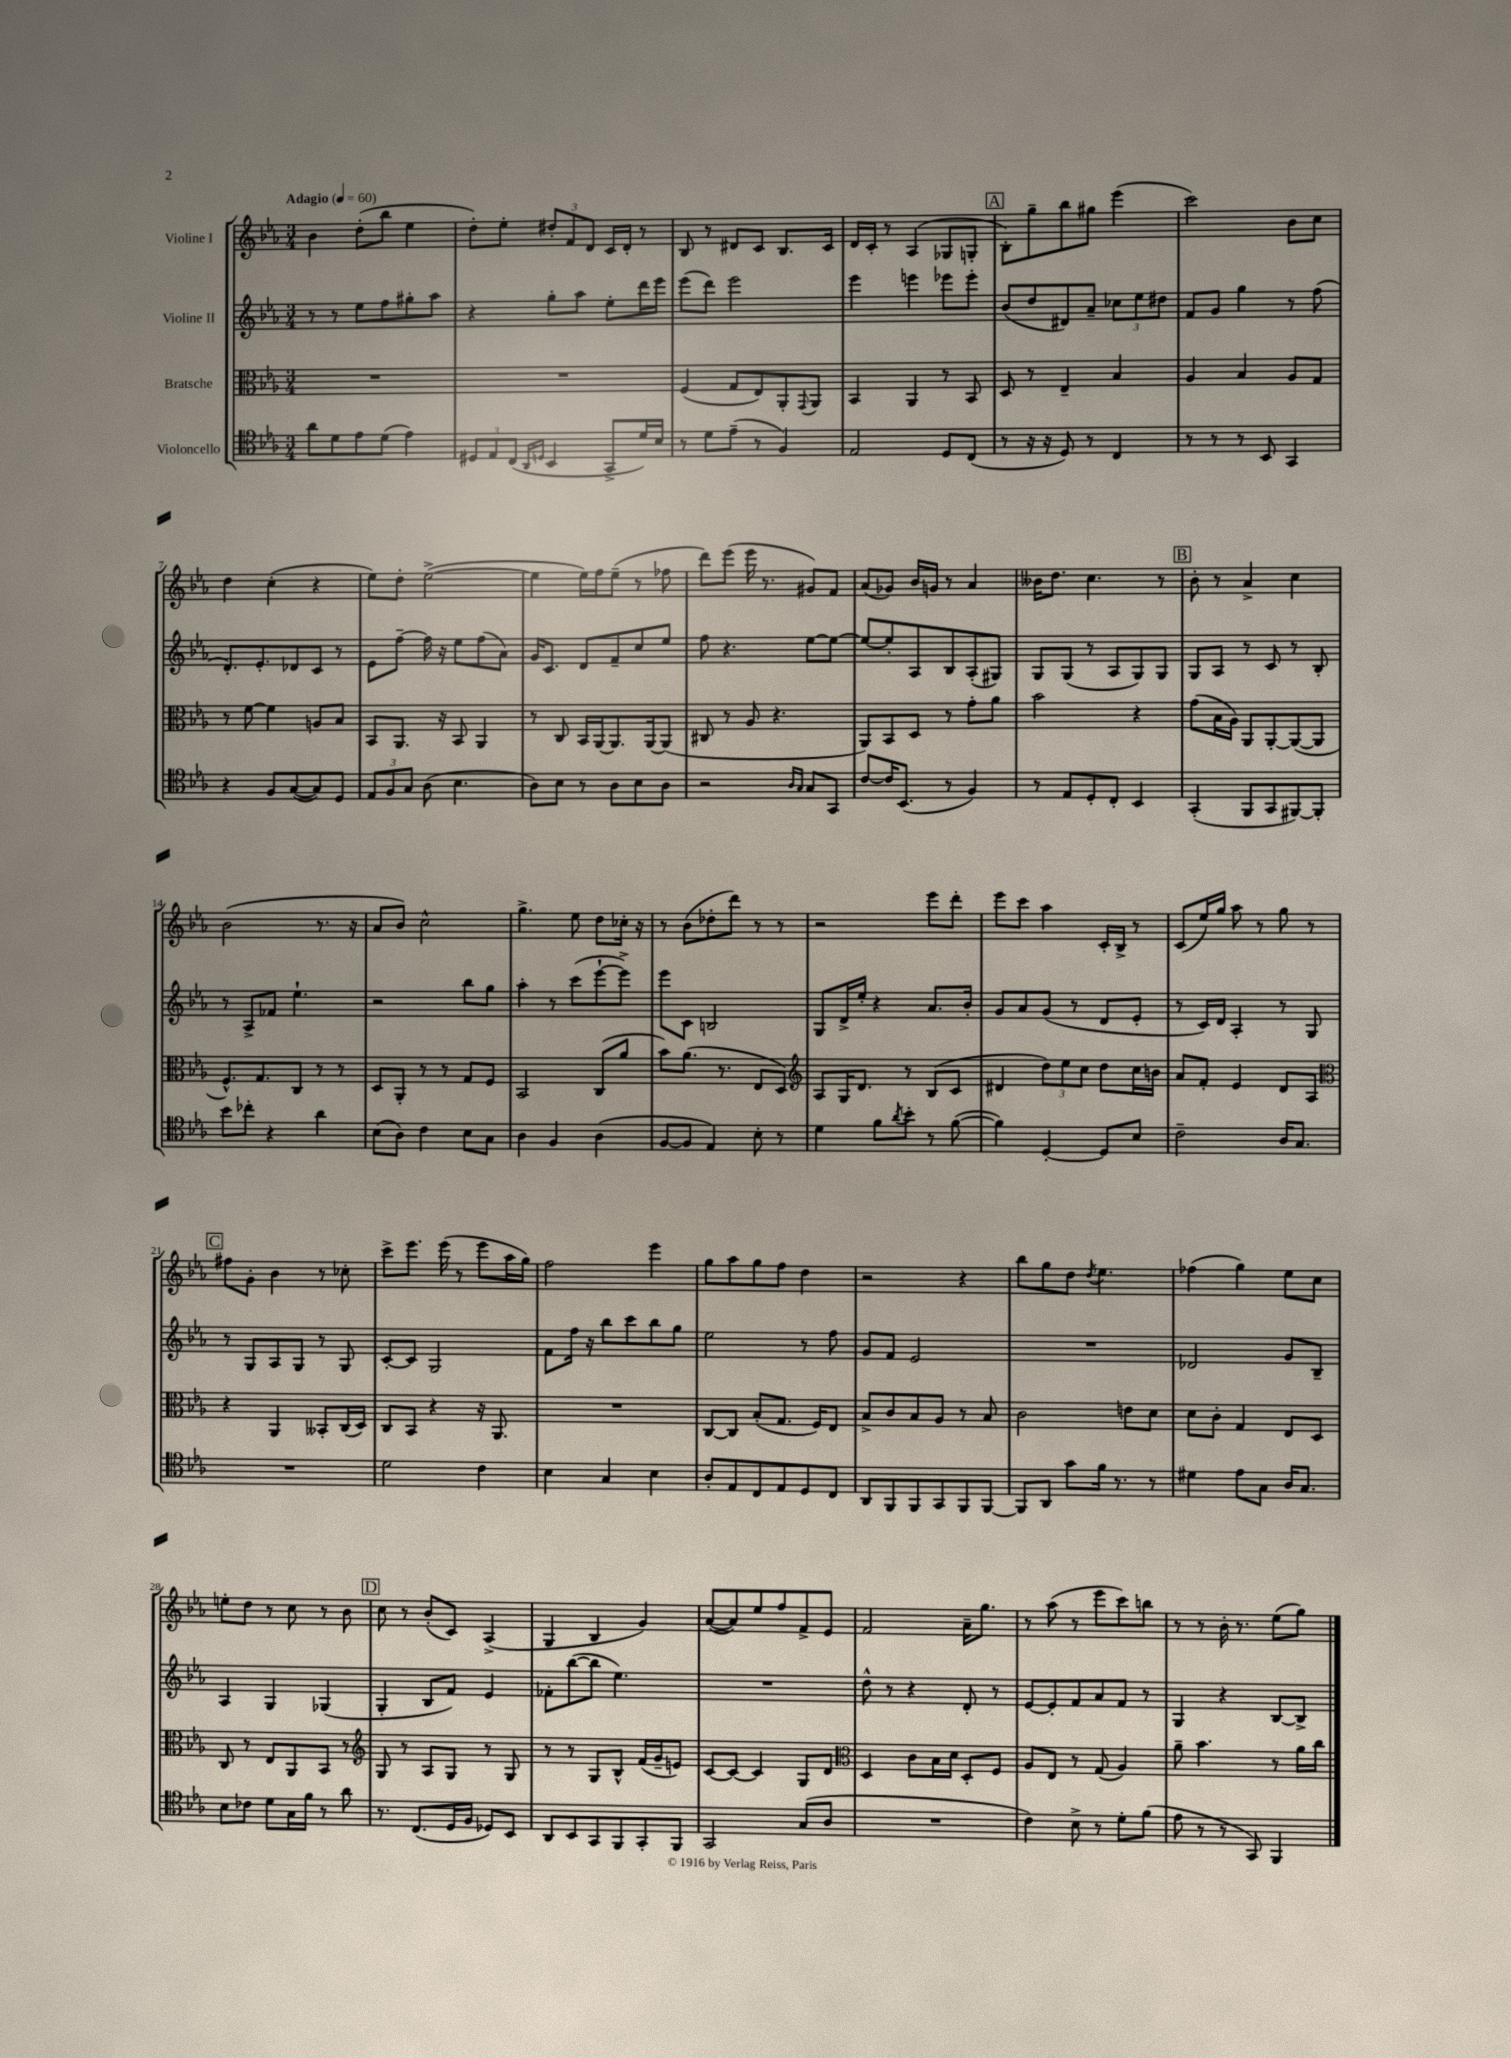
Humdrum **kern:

**kern	**kern	**kern	**kern
*part4	*part3	*part2	*part1
*staff4	*staff3	*staff2	*staff1
*I"Violoncello	*I"Bratsche	*I"Violine II	*I"Violine I
*clefC4	*clefC3	*clefG2	*clefG2
*k[b-e-a-]	*k[b-e-a-]	*k[b-e-a-]	*k[b-e-a-]
*M3/4	*M3/4	*M3/4	*M3/4
*MM60	*MM60	*MM60	*MM60
=1	=1	=1	=1
!	!	!	!LO:TX:a:B:t=Adagio
8a-\L	2.r	8r	4b-\
8d\	.	8r	.
8e-\	.	8ee-\L	(8dd'\L
(8d\J	.	8ff\	8bb-\J
4e-\)	.	8gg#X'\	4ee-\
.	.	8aa-\J	.
=2	=2	=2	=2
12D#X/L	2.r	4r	8dd'\L)
12E-/	.	.	.
.	.	.	8ee-'\J
(12C/J	.	.	.
16qqAA-/LL	.	.	.
16qqDn/JJ	.	.	.
4BB-/	.	8gg'\L	12dd#X'/L
.	.	.	12f/
.	.	8aa-\J	.
.	.	.	12d/J
8GG^/L	.	8ee-'\L	16c/LL
.	.	.	16d'/JJ
16d/L)	.	16ddd\L	8r
16B-/JJ	.	16eee-\JJ	.
=3	=3	=3	=3
8r	(4F/	(8eee-\L	8B-/
8d\L	.	8ddd\J)	8r
(8e-~\J	8G/L	2eee-\	8d#X/L
8r	8E-/)	.	8c/J
4F/)	8AA-'/	.	8.B-/L
.	8qqGG/	.	.
.	8AA-/J	.	.
.	.	.	16c/Jk
=4	=4	=4	=4
2E-/	4BB-/	4eee-\	16d/LL
.	.	.	16c'/JJ
.	.	.	8r
.	4AA-/	4eeen\	(4A-/
8D/L	8r	8eee-X\L	8G-X/L
(8C/J	8BB-/	8eee-'\J	8Gn'/J
!!LO:REH:place=s1:t=A
=5	=5	=5	=5
8r	8D/	(8b-/L	8B-'\L)
16r	8r	8dd/	8gg~\
16r	.	.	.
8D/)	4E-~/	8d#X/)	8bb-\
8r	.	8a-~/J	8gg#X\J
4C/	4B-/	12cc-X\L	(4eee-\
.	.	12ee-\	.
.	.	12dd#X\J	.
=6	=6	=6	=6
8r	4A-/	8f/L	2ccc\)
8r	.	8g/J	.
8r	4B-/	4gg\	.
8BB-/	.	.	.
4GG/	8A-/L	8r	8b-\L
.	8G/J	(8ff\	8cc\J
!!LO:LB:g=z
=7	=7	=7	=7
4r	8r	8.d'/L)	4dd\
.	[8f\	.	.
.	.	8.e-'/	.
8F/L	4f\]	.	(4cc'\
([8G/	.	8d-X/	.
8G/])	8An/L	8c/J	4r
8D/J	8B-/J	8r	.
=8	=8	=8	=8
12E-/L	8BB-/L	8e-\L	8ee-\L)
12F/	.	.	.
.	8.AA-/J	[8ff~\J	8dd'\J
12G/J	.	.	.
(8A-\	.	16ff\]	([2ee-^\
.	16r	16r	.
4.B-\	8BB-/	8ee-\L	.
.	4AA-/	(8ff\	.
.	.	8a-\J)	.
=9	=9	=9	=9
8A-\L)	8r	16g/KL	4ee-\]
.	.	8.c/J	.
8B-\J	8C/	.	.
8r	16BB-/LL	8d/L	16ee-\LL)
.	[16AA-/J	.	16ff\J
8A-\L	8.AA-/]	8f~/	(8ee-~\J
8B-\	.	8cc/	8r
.	[16AA-/k	.	.
8A-\J	(8AA-/J]	8ee-/J	8ff-X\
=10	=10	=10	=10
2r	8C#X/	8ff\	8ddd\L)
.	8r	4.r	(8eee-\J
.	8A-/	.	16eee-\
.	.	.	8.r
.	4.r	.	.
16qqA-/LL	.	.	.
16qqG/JJ	.	.	.
8G/L	.	[8ee-\L	8g#X/L)
8GG/J	.	8ee-\J_	8f/J
=11	=11	=11	=11
[8c/L	8AA-/L)	8ee-/L_	(8a-/L
16c/K]	8BB-/	8ee-'/]	8g-X/J)
(8.BB-/J	.	.	.
.	8D/J	8A-/	16b-/LL
.	.	.	16gn/JJ
8r	8r	8B-/	8r
4F/)	8g'\L	(8A-'/	4a-/
.	8a-\J	8G#X/J)	.
=12	=12	=12	=12
8r	2b-\	8G/L	16b--X\KL
.	.	.	8.dd\J
8E-/L	.	(8G/J	.
8D'/	.	8r	4.cc\
8C'/J	.	8A-/L	.
4BB-/	4r	8G/)	.
.	.	8G/J	8r
!!LO:REH:place=s1:t=B
=13	=13	=13	=13
(4GG'/	(8g\L	8G/L	8b-'\
.	16B-\L	8A-/J	8r
.	16A-\JJ)	.	.
8FF/L	8AA-/L	8r	4a-^/
8GG/	[8AA-'/	8c/	.
[8FF#X/)	(8AA-/_	8r	4cc\
8FF#'/J]	8AA-/J]	8B-'/	.
!!LO:LB:g=z
=14	=14	=14	=14
8b-\L	8.F^^/L)	8r	(2b-\
8cc-X'\J	.	8A-^/L	.
.	8.G/	.	.
4r	.	8f-X/J	.
.	8C/J	4.ee-`\	.
4a-\	8r	.	8.r
.	8r	.	.
.	.	.	16r
=15	=15	=15	=15
(8B-\L	8D/L	2r	8a-/L
8A-\J)	8AA-'/J	.	8b-/J)
4c\	8r	.	2cc^^\
.	8r	.	.
8B-\L	8G/L	8bb-\L	.
8G\J	8F/J	8gg\J	.
=16	=16	=16	=16
4A-\	2BB-/	4aa-'\	4.gg^\
4F/	.	8r	.
.	.	(8ccc\L	8ee-\
(4A-\	(8C/L	[8eee-`\	8dd\L
.	8a-/J	8eee-^\J])	16cc-X'\Jk
.	.	.	16r
=17	=17	=17	=17
[8F/L	8b-\L)	8eee-\L	8r
8F/J]	(8.a-\J	8c\J	(8b-\L
4E-/)	.	2Bn/	8dd-X'\
.	8.r	.	.
.	.	.	8ddd\J)
8B-'\	8E-/L	.	8r
8r	8D/J)	.	8r
=18	=18	=18	=18
*	*clefG2	*	*
4d\	8A-/L	8G/L	2r
.	16G/K	16d^/L	.
.	8.d/J	16ee-'/JJ	.
8f\L	.	4r	.
8qa-/	.	.	.
8b-'\J	8r	.	.
8r	(8B-/L	8.a-/L	8eee-\L
([8f\	8c/J	.	8ddd'\J
.	.	16b-'/Jk	.
=19	=19	=19	=19
4f\])	4d#X/	8g/L	8eee-\L
.	.	8a-/	8ccc\J
[4D'/	12dd\L)	(8g/J	4aa-\
.	12ee-\	.	.
.	.	8r	.
.	12cc\J	.	.
8D/L]	8dd\L	8d/L	16c'/LL
.	.	.	16B-^/JJ
8B-/J	16cc\L	8e-'/J	8r
.	16bn\JJ	.	.
=20	=20	=20	=20
2c~\	8a-/L	8r	(8c/L
.	8f'/J	16c/LL)	16ee-/L)
.	.	16d/JJ	16gg/JJ
.	4e-/	4A-'/	8aa-\
.	.	.	8r
16A-/KL	8d/L	8r	8gg\
8.G/J	.	.	.
.	8A-/J	8G/	8r
!!LO:LB:g=z
!!LO:REH:place=s1:t=C
=21	=21	=21	=21
*	*clefC3	*	*
2.r	4r	8r	8ff#X\L
.	.	8G/L	8g'\J
.	4AA-/	8A-/	4b-\
.	.	8G/J	.
.	8BB--X'/L	8r	8r
.	(16C/L	8G/	8cc-X'\
.	16D/JJ)	.	.
=22	=22	=22	=22
2d\	8C/L	[8c'/L	8ccc^\L
.	8BB-/J	8c/J]	8.eee-\J
.	4r	2G/	.
.	.	.	(16eee-\
.	.	.	8r
4c\	16r	.	8eee-\L
.	8.AA-/	.	.
.	.	.	16aa-\L
.	.	.	16gg\JJ)
=23	=23	=23	=23
4B-\	2.r	8f\L	2ff\
.	.	16ff\Jk	.
.	.	16r	.
4G/	.	8bb-\L	.
.	.	8ccc\	.
4B-\	.	8bb-\	4eee-\
.	.	8gg\J	.
=24	=24	=24	=24
8A-'/L	[8C/L	2ee-\	8gg\L
8E-/	8C/J]	.	8aa-\
8C/	(8B-'/L	.	8gg\
8E-/	8.G/J	.	8ff\J
8D/	.	8r	4dd\
.	16F/KL)	.	.
8C/J	8E-/J	8ff\	.
=25	=25	=25	=25
8AA-/L	8B-^/L	8g/L	2r
8FF/	8c/	8f/J	.
8FF/	8B-/	2e-/	.
8GG/	8A-/J	.	.
8FF/	8r	.	4r
[8FF/J	8B-/	.	.
=26	=26	=26	=26
8FF/L]	2c\	2.r	8bb-\L
8AA-/J	.	.	8gg\
8g\L	.	.	8dd\J
.	.	.	8qdd/
16f\Jk	.	.	4.ee-\
8.r	.	.	.
.	8en\L	.	.
8r	8d\J	.	.
=27	=27	=27	=27
4d#X\	8d\L	2d-X/	(4ff-X\
.	8c'\J	.	.
8e-\L	4G/	.	4gg\)
8G\J	.	.	.
16A-/KL	8E-/L	8g/L	8ee-\L
8.G/J	.	.	.
.	8D/J	8B-~/J	8cc\J
!!LO:LB:g=z
=28	=28	=28	=28
8B-\L	8C/	4A-/	8een'\L
8c-X\J	8r	.	8dd\J
8d\L	8E-/L	4G/	8r
16G\L	8AA-/	.	8cc\
16f\JJ	.	.	.
8r	8BB-/J	(4G-X/	8r
8a-\	8r	.	8b-\
!!LO:REH:place=s1:t=D
=29	=29	=29	=29
*	*clefG2	*	*
8.r	8G/	4G'/	8cc\
.	8r	.	8r
(8.C/L	.	.	.
.	8A-/L	8B-/L	(8b-'/L
16D/L	8G/J	8f/J)	8c/J)
16F/JJ	.	.	.
8D-X/L)	8r	4e-/	(4A-^/
8BB-/J	8G/	.	.
=30	=30	=30	=30
8AA-/L	8r	8f-X'\L	4G/
8BB-/	8r	([8bb-\	.
8GG/	8G/L	8bb-\J]	4B-/
8FF/	8B-^^/J	4.ee-\)	.
8GG'/	(16f/LL	.	4g/)
.	16g~/J	.	.
8FF/J	8en/J)	.	.
=31	=31	=31	=31
2GG/	[8c/L	2.r	([8a-/L
.	8c/J_	.	8a-/])
.	4c/]	.	8ee-/
.	.	.	8ff/
(8G/L	8G/L	.	8f^/
8A-/J	8d/J	.	8e-/J
=32	=32	=32	=32
*	*clefC3	*	*
2.r	4D/	8dd^^\	2f/
.	.	8r	.
.	8c\L	4r	.
.	16B-\L	.	.
.	16d\JJ	.	.
.	8D'/L	8d'/	16a-~\KL
.	.	.	8.gg\J
.	8F/J	8r	.
=33	=33	=33	=33
4c\)	8A-/L	[8e-/L	8r
.	8E-/J	8e-'/]	(8aa-\
8B-^\	8r	8f/	8r
8r	(8G/	8a-/	8eee-\L
8d'\L	4A-/)	8f/J	8ccc\)
(8f\J	.	8r	8bbn\J
=34	=34	=34	=34
8e-\	8a-~\	4G/	8r
8r	4.b-\	.	8r
8r	.	4r	16b-'\
.	.	.	8.r
8GG/)	.	.	.
4FF/	8r	[8B-/L	(8ee-\L
.	16a-\LL	8B-^/J]	8gg\J)
.	16cc\JJ	.	.
==	==	==	==
*-	*-	*-	*-
